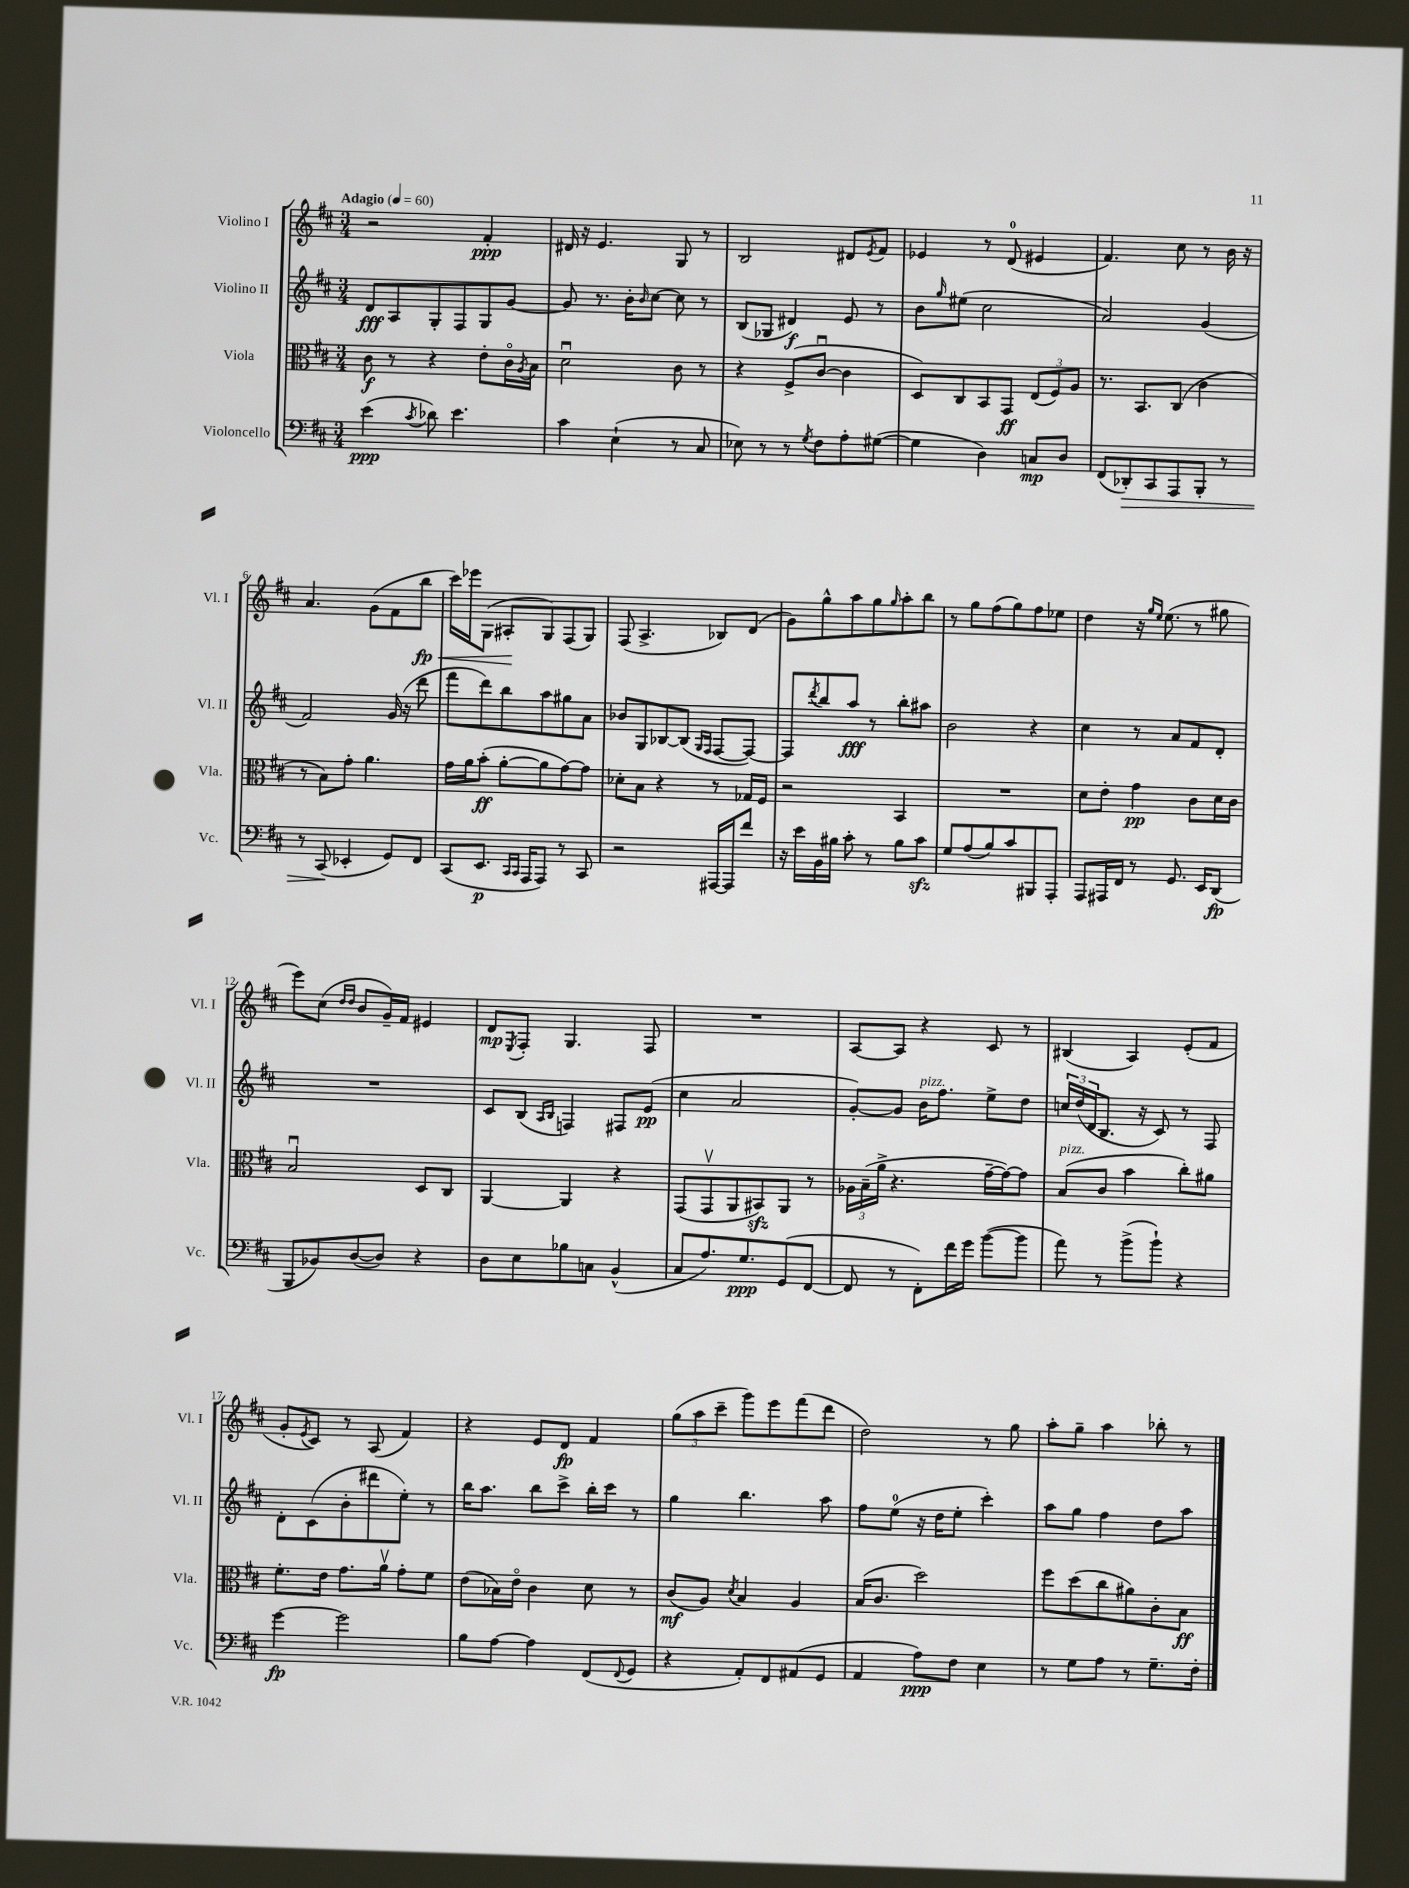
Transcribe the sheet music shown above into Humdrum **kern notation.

**kern	**kern	**kern	**kern
*staff4	*staff3	*staff2	*staff1
*clefF4	*clefC3	*clefG2	*clefG2
*k[f#c#]	*k[f#c#]	*k[f#c#]	*k[f#c#]
*M3/4	*M3/4	*M3/4	*M3/4
*MM60	*MM60	*MM60	*MM60
(4e\	8c#\	8d/L	2r
.	8r	8A/	.
8qc#/	.	.	.
8d-\)	4r	8G'/	.
4.e\	.	8F#/	.
.	8e'\L	8G/	4f#'/
.	16c#o\L	[8g/J	.
.	8qA/	.	.
.	16B\JJ	.	.
=	=	=	=
4c#\	2du\	8g/]	16d#/
.	.	.	16r
.	.	8.r	4.e/
(4E`\	.	.	.
.	.	16b'\LK	.
.	.	16qqb/	.
.	.	[8cc#\J	.
8r	8c#\	8cc#\]	8G/
8C#/	8r	8r	8r
=	=	=	=
8E-\)	4r	(8B/L	2B/
8r	.	8G-/J	.
8r	(8F#^/L	4d#/)	.
8qG/	.	.	.
8F#\L	[8c#u/J	.	.
8A'\	4c#\]	8e/	8d#/L
.	.	.	8qe/
([8G#\J	.	8r	8f#/J
=	=	=	=
4G#\]	8D/L)	8b\L	4e-/
.	.	16qqgg/	.
.	8C#/	(8ee#\J	.
4D\)	8BB/	2cc#\	8r
.	8GG/J	.	(8d/
8C/L	(12E/L	.	4e#/
.	12F#/)	.	.
8D/J	.	.	.
.	12A/J	.	.
=	=	=	=
(8FF#/L	8.r	2a/)	4.f#/)
8DD-'/)	.	.	.
.	8.BB/L	.	.
8CC#/	.	.	.
8AAA/	(8C#/J	.	8cc#\
8BBB'/J	4c#\	(4g/	8r
8r	.	.	16b\
.	.	.	16r
=	=	=	=
8r	8r	2f#/)	4.a/
(8CC#/	8B\L)	.	.
4EE-'/	8g'\J	.	.
.	4.a\	.	(8g\L
8GG/L)	.	(16g/	8f#\
.	.	16r	.
8FF#/J	.	8ddd\	8bb\J
=	=	=	=
(8CC#/L	16g\LL	8fff#\L	16ccc#\LL)
.	16a\J	.	16eee-\J
8.EE/J	(8b'\J	8ddd\)	(8G\J
.	[8a'\L	8bb\	8A#'/L
16qqCC#/LL	.	.	.
16qqCC#/JJ	.	.	.
16AAA/LK	.	.	.
8AAA/J)	8a\]	8aa\	8G/)
8r	[8g\)	8gg#\	(8F#/
8CC#/	8g\]J	8a\J	8G/J)
=	=	=	=
2r	8d-'\L	8b-/L	(8F#/
.	8B\J	8G/	4.A^/
.	4r	[8B-/	.
.	.	(8B-/]J	.
.	.	16qqG/LL	.
.	.	16qqF#/JJ	.
[16AAA#/LL	8r	[8F#/L	8B-/L)
16AAA#/]J	.	.	.
8f#/J	16G-/LL	8F#/_J)	(8d/J
.	16F#/JJ	.	.
=	=	=	=
16r	2r	8F#/]L	8g\L)
16e\LL	.	.	.
.	.	8qddd/	.
16BB\	.	8bb/	8gg^^\
16B#\JJ	.	.	.
8c#'\	.	8aa/J	8aa\
8r	.	8r	8gg\
.	.	.	16qqgg/
8B#\L	4BB/	8bb'\L	8aa'\
8c#\J	.	8aa#\J	8bb\J
=	=	=	=
8G/L	2.r	2b\	8r
(8A/	.	.	8gg\L
8B/)	.	.	(8ff#\
8c#/	.	.	8gg\)
8BBB#/	.	4r	8ff#\
8AAA'/J	.	.	8ee-\J
=	=	=	=
8AAA/L	8d\L	4cc#\	4dd\
16AAA#/L	8e'\J	.	.
16FF#/JJ	.	.	.
8r	4g\	8r	16r
.	.	.	16qqgg/LL
.	.	.	16qqee/JJ
.	.	.	(8.ee\
8.GG/	.	8a/L	.
.	8c#\L	8f#/	8r
16EE/LK	.	.	.
(8DD/J	16d\L	8d'/J	8gg#\
.	16c#\JJ	.	.
=	=	=	=
8BBB/L	2Bu/	2.r	8eee\L)
8BB-/)	.	.	(8cc#\J
.	.	.	16qqdd/LL
.	.	.	16qqdd/JJ
([8D/	.	.	8b/L
8D/]J)	.	.	16g~/L)
.	.	.	16f#/JJ
4r	8D/L	.	4e#/
.	8C#/J	.	.
=	=	=	=
8D\L	[4AA/	8c#/L	8d/L
.	.	.	8qE/
8E\	.	(8B/J	8F#'/J
.	.	16qqA/LL	.
.	.	16qqB/JJ	.
8B-\	4AA/]	4F/)	4.G/
8C\J	.	.	.
(4BB^^/	4r	8F#/L	.
.	.	(8e/J	8F#/
=	=	=	=
8C#/L	(8GG/L	4cc#\	2.r
8.A/)	8GGv/	.	.
.	8AA/	2a/	.
8.G/	.	.	.
.	8BB#/)	.	.
(8GG/	8AA/J	.	.
[8FF#/J	8r	.	.
=	=	=	=
8FF#/]	24A-\LL	[8g'/L)	[8A/L
.	(24B~\	.	.
.	24a^\JJ	.	.
8r	4.r	8g/]J	8A/]J
8FF#'\L)	.	16b\LK	4r
.	.	8.ff#\J	.
16f#\L	.	.	.
16g\JJ	.	.	.
([8b\L	[16g~\LL	8ee^\L	8c#/
.	16g\_J)	.	.
8b\]J	8g\]J	8dd\J	8r
=	=	=	=
8a\)	(8B/L	24cc/LL	(4B#/
.	.	(24dd/	.
.	.	24d/J	.
8r	8c#/J	8.B/J	.
(8b^\L	4b\	.	4A/)
.	.	16r	.
8b`\J)	.	8c#/)	.
4r	8cc#'\L)	8r	(8e'/L
.	8a#\J	8F#/	8f#/J
=	=	=	=
[4g\	8.f#'\L	8d'\L	8g'/L
.	.	.	8qe/
.	.	(8c#\	8c#/J)
.	16e\Jk	.	.
2g\]	8.g\L	8b'\	8r
.	.	8ddd#\	(8A/
.	16av\Jk	.	.
.	8g'\L	8ee'\J)	4f#/)
.	8f#\J	8r	.
=	=	=	=
8B\L	(8e\L	16bb\LK	4r
.	.	8.aa\J	.
[8A\J	16B-\L)	.	.
.	16eo\JJ	.	.
4A\]	4c#\	8bb\L	8e/L
.	.	8ccc#^\J	8d/J
(8FF#/L	8d\	16bb'\LL	4f#/
.	.	16ccc#\JJ	.
8qqFF#/	.	.	.
8GG/J	8r	8r	.
=	=	=	=
4r	(8c#/L	4gg\	(12gg\L
.	.	.	12aa\
.	8A/J)	.	.
.	.	.	12ccc#~\J
.	8qd/	.	.
8AA'/L)	4B/	4.bb\	8ggg\L)
8FF#/	.	.	8eee\
(8AA#/	4A/	.	(8fff#\
8GG/J	.	8aa\	8ddd\J
=	=	=	=
4AA/	(16B/LK	8ff#\L	2dd\)
.	8.c#/J	.	.
.	.	(8ee\J	.
8A\L)	2dd\)	16r	.
.	.	16dd\LK	.
8F#\J	.	8ee'\J	.
4E\	.	4ccc#'\)	8r
.	.	.	8gg\
=	=	=	=
8r	8ff#\L	8aa\L	8aa'\L
8G\L	(8dd\	8gg\J	8gg~\J
8A\J	8cc#\	4ff#\	4aa\
8r	8a#\)	.	.
8.G~\L	8c#'\	8dd\L	8bb-'\
.	8B\J	8aa\J	8r
16F#'\Jk	.	.	.
==	==	==	==
*-	*-	*-	*-
